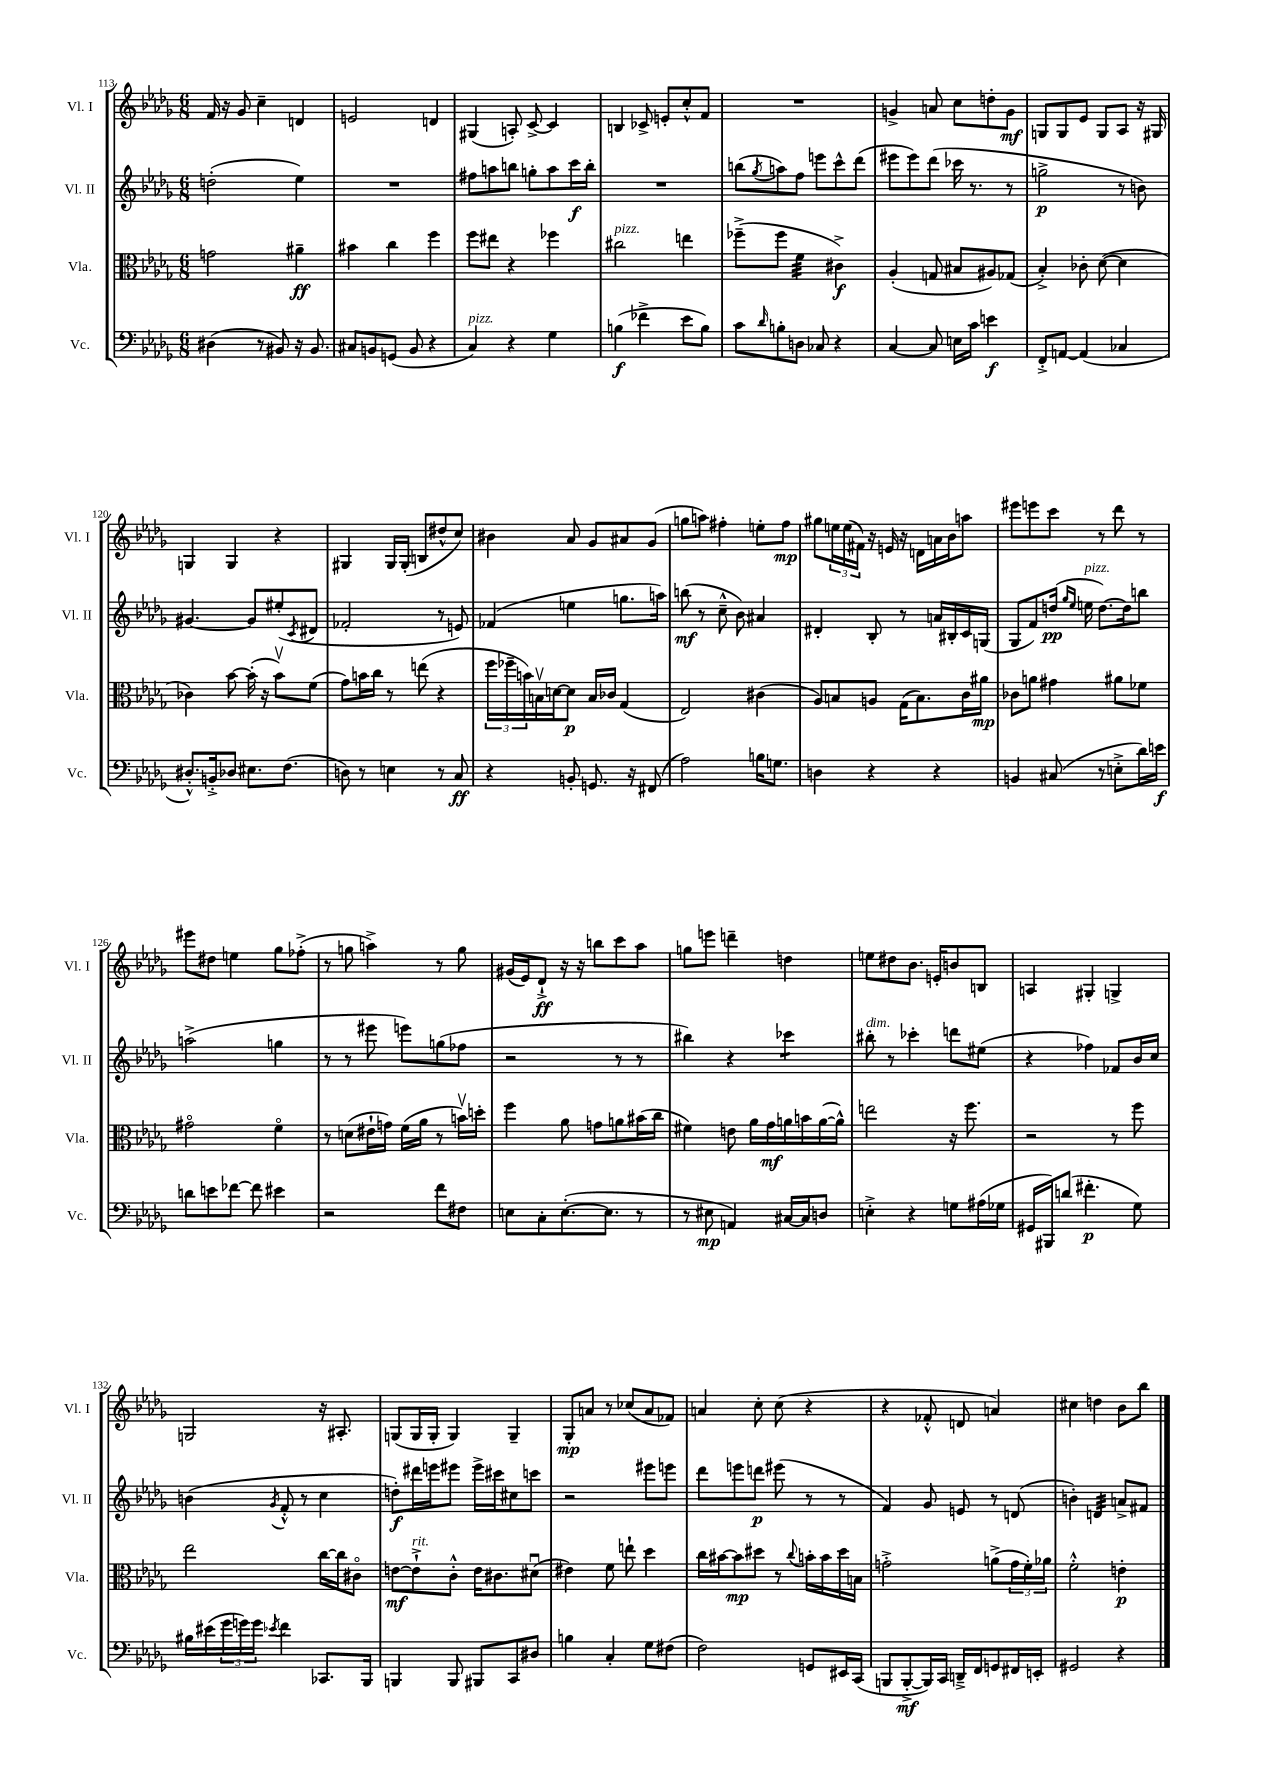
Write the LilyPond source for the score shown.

<<
\new StaffGroup <<
\new Staff = "s0" \with { instrumentName = "Vl. I" shortInstrumentName = "Vl. I" } {
    \clef treble \key des \major \numericTimeSignature \time 6/8
    f'16 r16 ges'8 c''4-- d'4 |
    e'2 d'4 |
    gis4( a8-.) c'8~-> c'4 |
    b4 ces'8-> e'8-. c''8-.-^ f'8 |
    R2. |
    g'4-> a'8 c''8 d''8-. g'8\mf |
    g8 g8 ees'8 g8 aes8 r16 gis16 |
    g4 g4 r4 |
    gis4 gis16 gis16-.( b8 dis''8-^ c''8) |
    bis'4 aes'8 ges'8 ais'8 ges'8( |
    g''8 a''8) fis''4-. e''8-. fis''8\mp |
    gis''8 \tuplet 3/2 { e''16 e''16( fis'16) } r16 e'16 r16 d'16 a'16 bes'16 a''8 |
    eis'''8 e'''8 c'''8 r8 des'''8 r8 |
    eis'''8 dis''8 e''4 ges''8 fes''8-.->( |
    r8 g''8 a''4->) r8 g''8 |
    gis'16( ees'16) des'8-!->\ff r16 r16 b''8 c'''8 aes''8 |
    g''8 e'''8 d'''4-- d''4 |
    e''8 dis''8 bes'8. e'16-. b'8 b8 |
    a4 gis4-. g4-> |
    g2 r16 ais8.-. |
    g8( g16 g16-. g4) g4-- |
    ges8-.\mp a'8 r8 ces''8( a'8 fes'8) |
    a'4 c''8-. c''8( r4 |
    r4 fes'8-.-^ d'8 a'4) |
    cis''4 d''4 bes'8 bes''8 \bar "|." |
}
\new Staff = "s1" \with { instrumentName = "Vl. II" shortInstrumentName = "Vl. II" } {
    \clef treble \key des \major \numericTimeSignature \time 6/8
    d''2-.( ees''4) |
    R2. |
    fis''8 a''8 b''8 g''8-. a''8 c'''16\f b''16-. |
    R2. |
    b''8( \acciaccatura { ges''8 } a''8) f''8 e'''8 c'''8-^ des'''8( |
    eis'''8 eis'''8) des'''8( ces'''16 r8. r8 |
    g''2->\p r8 b'8) |
    gis'4.~ gis'8 eis''8-.( \acciaccatura { c'8 } dis'8 |
    fes'2-. r8 e'8) |
    fes'4( e''4 g''8. a''16) |
    b''8\mf( r8 c''8---^ bes'8) ais'4 |
    dis'4-. bes8-. r8 a'16 bis16-. c'16 g16( |
    ges8 f'8) d''16\pp( \grace { ges''16 ees''16 } e''16^\markup { \italic "pizz." } d''8.~) d''16 b''8 |
    a''2->( g''4 |
    r8 r8 eis'''8 e'''8) g''8( fes''8 |
    r2 r8 r8 |
    bis''4) r4 ces'''4:8 |
    bis''8-.^\markup { \italic "dim." } r8 ces'''4-. d'''8 eis''8( |
    r4 fes''4) fes'8 bes'16 c''16 |
    b'4( \acciaccatura { ges'8 } f'8-.-^ r8 c''4 |
    d''8-.\f) dis'''16 e'''16 eis'''8 eis'''16-> cis'''16 cis''8 c'''8 |
    r2 eis'''8 e'''8 |
    des'''8 e'''8 d'''8\p eis'''8( r8 r8 |
    f'4) ges'8 e'8 r8 d'8( |
    b'4-.) d'4:32 a'8-> fis'8 \bar "|." |
}
\new Staff = "s2" \with { instrumentName = "Vla." shortInstrumentName = "Vla." } {
    \clef alto \key des \major \numericTimeSignature \time 6/8
    g'2 ais'4--\ff |
    bis'4 c''4 f''4 |
    f''8 eis''8 r4 fes''4 |
    cis''2^\markup { \italic "pizz." } e''4 |
    fes''8--->( fes''8 f'4:32 cis'4->\f) |
    aes4-.( g8 bis8 ais8) ges8( |
    bes4-.->) ces'8-. des'8~( des'4 |
    ces'4) bes'8~ bes'16-.( r16 bes'8\upbow) f'8( |
    ges'8) b'16 c''16 r8 e''8( r4 |
    \tuplet 3/2 { f''16 fes''16-- b'16) } b16\upbow d'16~ d'8\p b16 ces'16 ges4( |
    ees2) cis'4( |
    aes8) b8 a8 ges16( b8.) c'16 ais'16\mp |
    ces'8 a'8 gis'4 ais'8 fes'8 |
    gis'2\flageolet f'4\flageolet |
    r8 d'8( eis'16-! g'16) f'16( aes'16 r8 b'16\upbow) d''16-. |
    f''4 aes'8 g'8 a'8 bis'16( c''16 |
    fis'4) e'8 aes'16 ges'16\mf a'16 b'16 a'16~( a'16-^) |
    e''2 r16 f''8. |
    r2 r8 f''8 |
    ees''2 c''16~ c''16 cis'8\flageolet |
    e'8~\mf e'8-!->^\markup { \italic "rit." } c'8-.-^ e'16 cis'8. dis'8\downbow( |
    eis'4) f'8 e''8-! des''4 |
    c''16 bis'16~ bis'8\mp dis''8 r8 \appoggiatura { c''8 } b'16-. b'16 dis''16 b16 |
    g'2-.-> a'8->( \tuplet 3/2 { g'16 f'16-.) aes'16 } |
    f'2-.-^ e'4-.\p \bar "|." |
}
\new Staff = "s3" \with { instrumentName = "Vc." shortInstrumentName = "Vc." } {
    \clef bass \key des \major \numericTimeSignature \time 6/8
    dis4( r8 bis,8) r16 bis,8. |
    cis8 b,8 g,8( b,8 r4 |
    c4^\markup { \italic "pizz." }) r4 ges4 |
    b4\f( fes'4-> ees'8 b8) |
    c'8 \grace { des'16 } b8-. d8 ces8 r4 |
    c4~ c8 e16 c'16 e'4\f |
    f,8-.-> a,8~ a,4( ces4 |
    dis8.-.-^) b,16-.-> des8 eis8. f8.( |
    d8) r8 e4 r8 c8\ff |
    r4 b,8-. g,8. r16 fis,8( |
    aes2) b16 g8. |
    d4 r4 r4 |
    b,4 cis8( r8 e8-.-> des'16) e'16\f |
    d'8 e'8 fes'8~ fes'8 eis'4 |
    r2 f'8 fis8 |
    e8 c8-. e8.~-.( e8. r8 |
    r8 eis8\mp a,4) cis16~ cis16 d8 |
    e4-.-> r4 g8 ais16( ges16 |
    gis,16 bis,,16) d'8( fis'4.-.\p ges8) |
    bis16 eis'16( \tuplet 3/2 { ges'16 g'16) g'16 } \acciaccatura { ees'8 } f'4 ces,8. bes,,16 |
    b,,4 b,,8 bis,,8 c,8 dis8 |
    b4 c4-. ges8 fis8( |
    f2) g,8 eis,16 c,16( |
    b,,8 b,,8~-.->\mf b,,16) c,16 d,16---> f,16 g,8 fis,16 e,16-. |
    gis,2 r4 \bar "|." |
}
>>
>>
\layout { \context { \Score currentBarNumber = #113 } }
